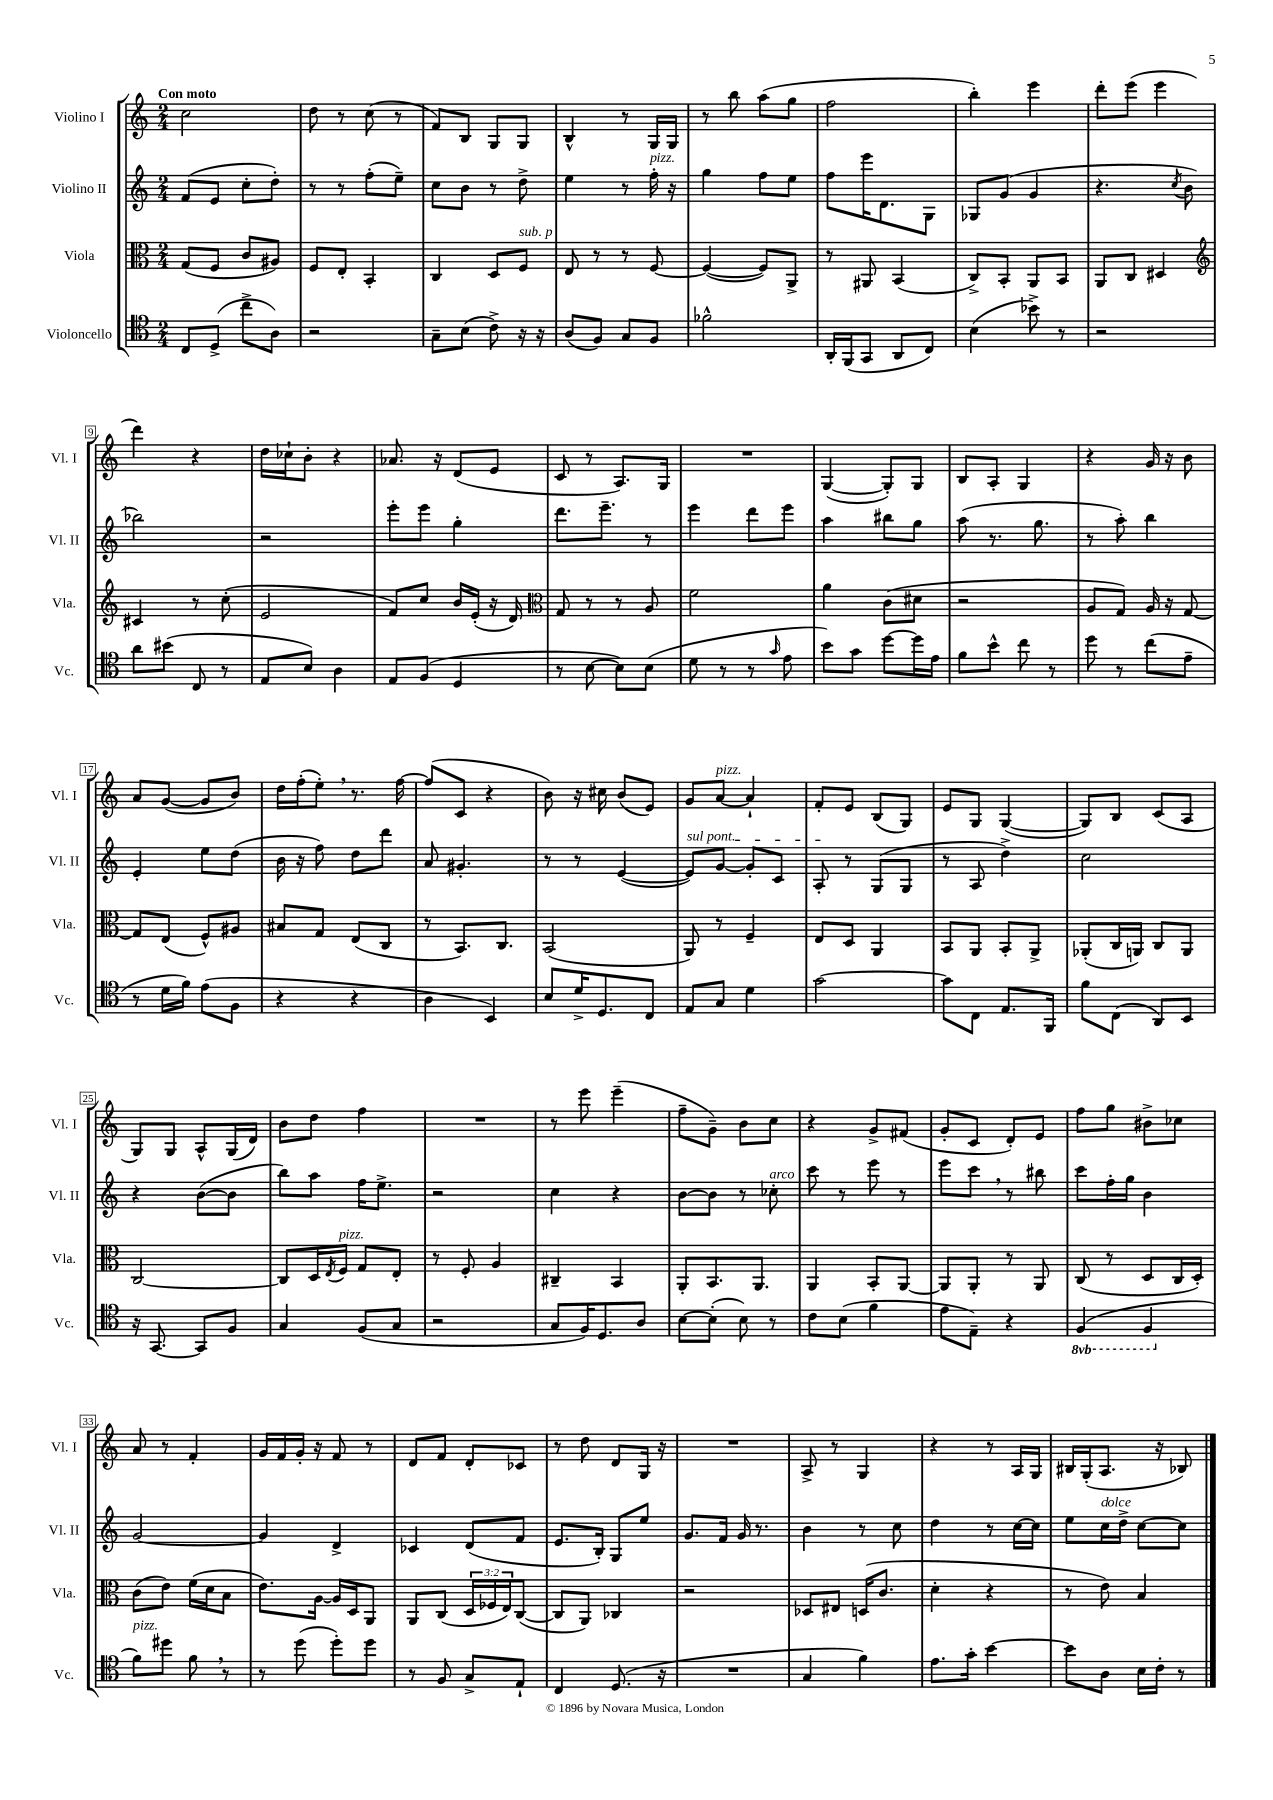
<<
\new StaffGroup <<
\new Staff = "s0" \with { instrumentName = "Violino I" shortInstrumentName = "Vl. I" } {
    \clef treble \key c \major \numericTimeSignature \time 2/4 \tempo "Con moto"
    c''2 |
    d''8 r8 c''8( r8 |
    f'8) b8 g8 g8 |
    b4-^ r8 g16 g16 |
    r8 b''8 a''8( g''8 |
    f''2 |
    b''4-.) e'''4 |
    d'''8-. e'''8( e'''4 |
    d'''4) r4 |
    d''16 ces''16-! b'8-. r4 |
    aes'8. r16 d'8( e'8 |
    c'8 r8 a8.) g16 |
    R2 |
    g4~( g8-.) g8 |
    b8 a8-. g4 |
    r4 g'16 r16 b'8 |
    a'8 g'8~( g'8 b'8) |
    d''16 f''16-.( e''8-.) \breathe r8. f''16~ |
    f''8( c'8 r4 |
    b'8) r16 cis''16 b'8( e'8) |
    g'8 a'8~^\markup { \italic "pizz." } a'4-! |
    f'8-. e'8 b8( g8) |
    e'8 g8 g4~( |
    g8) b8 c'8( a8 |
    g8) g8 a8-^ g16( d'16) |
    b'8 d''8 f''4 |
    R2 |
    r8 e'''8 e'''4--( |
    f''8-- g'8--) b'8 c''8 |
    r4 g'8-> fis'8( |
    g'8-. c'8 d'8-.) e'8 |
    f''8 g''8 bis'8-> ces''8 |
    a'8 r8 f'4-. |
    g'16 f'16 g'16-. r16 f'8 r8 |
    d'8 f'8 d'8-. ces'8 |
    r8 d''8 d'8 g16 r16 |
    R2 |
    a8-> r8 g4 |
    r4 r8 a16 g16 |
    bis16 g16-.( a8. r16 bes8) \bar "|." |
}
\new Staff = "s1" \with { instrumentName = "Violino II" shortInstrumentName = "Vl. II" } {
    \clef treble \key c \major \numericTimeSignature \time 2/4
    f'8( e'8 c''8-. d''8-.) |
    r8 r8 f''8-.( e''8--) |
    c''8 b'8 r8 d''8-> |
    e''4 r8 f''16-.^\markup { \italic "pizz." } r16 |
    g''4 f''8 e''8 |
    f''8 e'''16 d'8. g8 |
    ges8 g'8( g'4 |
    r4. \acciaccatura { c''8 } b'8 |
    bes''2) |
    r2 |
    e'''8-. e'''8 g''4-. |
    d'''8. e'''8.-- r8 |
    e'''4 d'''8 e'''8 |
    a''4 bis''8 g''8 |
    a''8( r8. g''8. |
    r8 a''8-.) b''4 |
    e'4-. e''8 d''8( |
    b'16 r16 f''8) d''8 d'''8 |
    a'8 gis'4.-. |
    r8 r8 e'4~( |
    \once \override TextSpanner.bound-details.left.text = \markup { \italic "sul pont." } e'8\startTextSpan) g'8~ g'8-. c'8 |
    a8-.\stopTextSpan r8 g8( g8 |
    r8 a8 d''4->) |
    c''2 |
    r4 b'8~( b'8 |
    b''8) a''8 f''16 e''8.-> |
    r2 |
    c''4 r4 |
    b'8~ b'8 r8 ces''8-.^\markup { \italic "arco" } |
    c'''8 r8 e'''8 r8 |
    e'''8 c'''8 \breathe r8 bis''8 |
    c'''8 f''16-. g''16 b'4 |
    g'2~ |
    g'4 d'4-> |
    ces'4 d'8( f'8 |
    e'8. b16-.) g8 e''8 |
    g'8. f'16 g'16 r8. |
    b'4 r8 c''8 |
    d''4 r8 c''16~ c''16 |
    e''8 c''16^\markup { \italic "dolce" } d''16-> c''8~ c''8 \bar "|." |
}
\new Staff = "s2" \with { instrumentName = "Viola" shortInstrumentName = "Vla." } {
    \clef alto \key c \major \numericTimeSignature \time 2/4 \override Staff.TupletNumber.text = #tuplet-number::calc-fraction-text
    g8( f8 c'8 ais8) |
    f8 e8-. b,4-. |
    c4 d8 f8^\markup { \italic "sub. p" } |
    e8 r8 r8 f8~ |
    f4~( f8) a,8-> |
    r8 ais,8 b,4( |
    c8->) b,8-. a,8 b,8 |
    a,8 c8 dis4 |
    \clef treble cis'4 r8 c''8-.( |
    e'2 |
    f'8) c''8 b'16 e'16-.( r16 d'16) |
    \clef alto g8 r8 r8 a8 |
    f'2 |
    a'4 c'8( dis'8 |
    r2 |
    a8 g8) a16 r16 g8~ |
    g8 e8( f8-^) ais8 |
    bis8 g8 e8( c8 |
    r8 b,8.) c8. |
    b,2( |
    a,8) r8 f4-- |
    e8 d8 a,4 |
    b,8 a,8 b,8-. a,8-> |
    aes,8-.( c16 a,16) c8 a,8 |
    c2~ |
    c8 d16 \acciaccatura { e8 } f16^\markup { \italic "pizz." } g8 e8-. |
    r8 f8-. a4 |
    cis4-- b,4 |
    a,8-. b,8. a,8. |
    a,4 b,8-. a,8~ |
    a,8 a,8-. r8 a,8 |
    c8( r8 d8 c16 d16-.) |
    c'8( e'8) f'16( d'16 b8 |
    e'8.) a16~ a16 d16 a,8 |
    a,8 c8( \tuplet 3/2 { d16 fes16 e16) } c8~( |
    c8 a,8) ces4 |
    r2 |
    des8 eis8 d16( c'8. |
    d'4-. r4 |
    r8 e'8) b4 \bar "|." |
}
\new Staff = "s3" \with { instrumentName = "Violoncello" shortInstrumentName = "Vc." } {
    \clef tenor \key c \major \numericTimeSignature \time 2/4 \set Staff.ottavationMarkups = #ottavation-simple-ordinals
    c8 d8->( c''8-> a8) |
    r2 |
    g8-- b8( c'8->) r16 r16 |
    a8( f8) g8 f8 |
    fes'2-^ |
    a,16-. f,16( g,8 a,8 c8) |
    b4( bes'8->) r8 |
    r2 |
    a'8 bis'8( c8 r8 |
    e8 b8) a4 |
    e8 f8( d4 |
    r8 b8~ b8) b8( |
    d'8 r8 r8 \grace { g'16 } e'8 |
    b'8) g'8 d''8~ d''16 e'16 |
    f'8 b'8-^ c''8 r8 |
    d''8 r8 c''8( e'8-- |
    r8 d'16 f'16) e'8( f8 |
    r4 r4 |
    a4 b,4) |
    b8 d'16-> d8. c8 |
    e8 g8 d'4 |
    g'2~ |
    g'8 c8 e8. f,16 |
    f'8 c8( a,8) b,8 |
    r16 g,8.~ g,8 f8 |
    g4 f8( g8 |
    r2 |
    g8 f16) d8. a8 |
    b8~ b8-.( b8) r8 |
    c'8 b8( f'4 |
    e'8 e8--) r4 |
    \ottava #-1 f,4( f,4 \ottava #0 |
    f'8^\markup { \italic "pizz." }) dis''8 f'8 \breathe r8 |
    r8 d''8( d''8-.) d''8 |
    r8 f8 g8-> e8-! |
    c4 d8.( r16 |
    R2 |
    g4 f'4) |
    e'8. g'16-. b'4~ |
    b'8 a8 b16 c'16-. r8 \bar "|." |
}
>>
>>
\layout { \context { \Score \override BarNumber.stencil = #(make-stencil-boxer 0.1 0.3 ly:text-interface::print) } }
